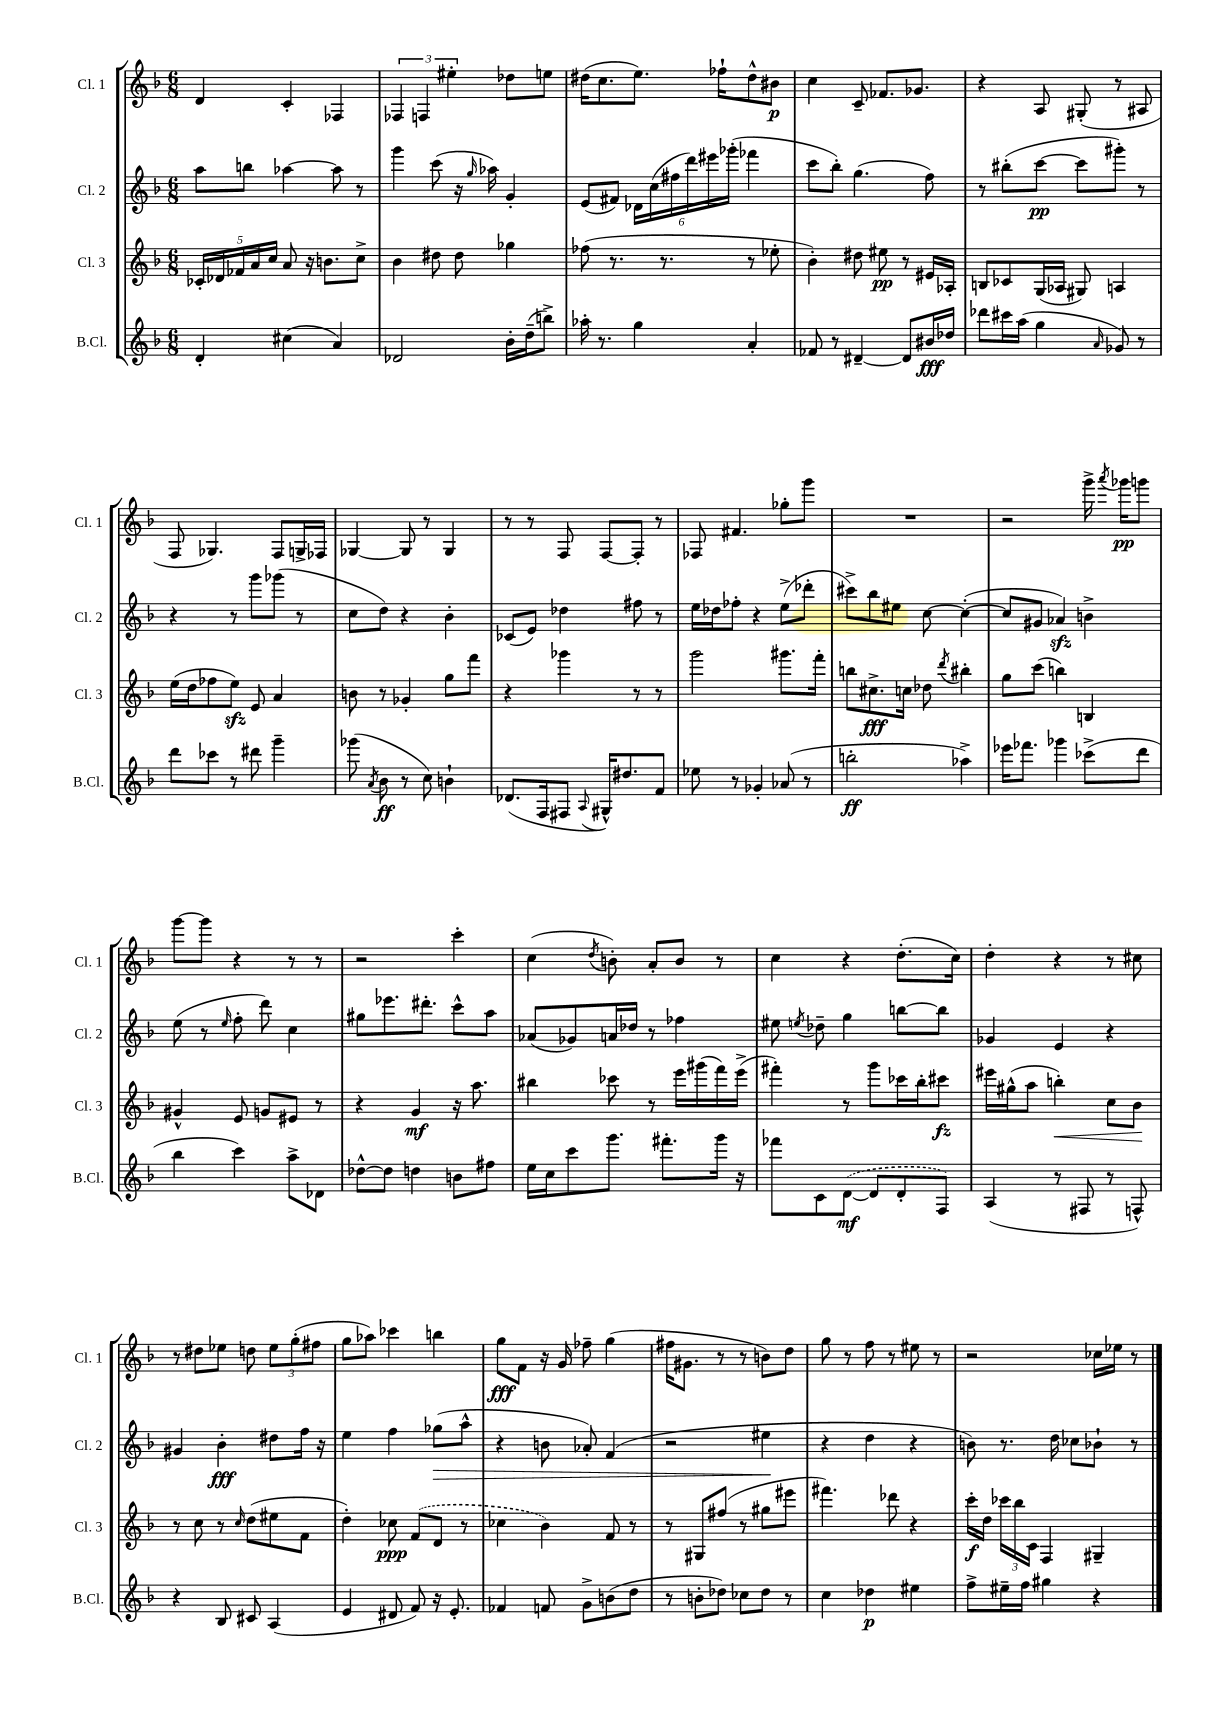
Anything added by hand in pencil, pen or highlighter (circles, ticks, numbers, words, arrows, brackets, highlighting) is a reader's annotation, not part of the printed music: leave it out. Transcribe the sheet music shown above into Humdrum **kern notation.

**kern	**dynam	**kern	**dynam	**kern	**dynam	**kern	**dynam
*part4	*part4	*part3	*part3	*part2	*part2	*part1	*part1
*staff4	*staff4	*staff3	*staff3	*staff2	*staff2	*staff1	*staff1
*I"B.Cl.	*	*I"Cl. 3	*	*I"Cl. 2	*	*I"Cl. 1	*
*I'B.Cl.	*	*I'Cl. 3	*	*I'Cl. 2	*	*I'Cl. 1	*
*clefG2	*	*clefG2	*	*clefG2	*	*clefG2	*
*k[b-]	*	*k[b-]	*	*k[b-]	*	*k[b-]	*
*M6/8	*	*M6/8	*	*M6/8	*	*M6/8	*
=27	=27	=27	=27	=27	=27	=27	=27
4d'/	.	20c-X'/LL	.	8aa\L	.	4d/	.
.	.	20d-X/	.	.	.	.	.
.	.	20f-X/	.	.	.	.	.
.	.	.	.	8bbn\J	.	.	.
.	.	20a/	.	.	.	.	.
.	.	20cc/JJ	.	.	.	.	.
(4cc#X\	.	8a/	.	[4aa-X\	.	4c'/	.
.	.	16r	.	.	.	.	.
.	.	8.bn\L	.	.	.	.	.
4a/)	.	.	.	8aa-\]	.	4F-X/	.
.	.	8cc^\J	.	8r	.	.	.
=28	=28	=28	=28	=28	=28	=28	=28
2d-X/	.	4b-\	.	4ggg\	.	6F-X/	.
.	.	.	.	.	.	6Fn/	.
.	.	8dd#X\	.	(8ccc\	.	.	.
.	.	.	.	.	.	6ee#X'\	.
.	.	8dd#\	.	16r	.	.	.
.	.	.	.	16qqgg/	.	.	.
.	.	.	.	16aa-X\)	.	.	.
16b-'\LL	.	4gg-X\	.	4g'/	.	8dd-X\L	.
(16dd~\J	.	.	.	.	.	.	.
8bbn^\J)	.	.	.	.	.	8een\J	.
=29	=29	=29	=29	=29	=29	=29	=29
16aa-X'\	.	(8ff-X\	.	(8e/L	.	(16dd#X\KL	.
8.r	.	.	.	.	.	8.cc\	.
.	.	8.r	.	8f#X/J)	.	.	.
4gg\	.	.	.	24d-X\LL	.	8.ee\J)	.
.	.	.	.	(24cc\	.	.	.
.	.	8.r	.	.	.	.	.
.	.	.	.	24ff#X\	.	.	.
.	.	.	.	24ddd\)	.	.	.
.	.	.	.	24eee#X\	.	.	.
.	.	.	.	.	.	16ff-X`\KL	.
.	.	.	.	(24ggg-X'\JJ	.	.	.
4a'/	.	8r	.	4fff-X\	.	8dd#^^\	.
.	.	8ee-X'\	.	.	.	8b#X\J	p
=30	=30	=30	=30	=30	=30	=30	=30
8f-X/	.	4b-'\)	.	8ccc\L	.	4cc\	.
8r	.	.	.	8bb-'\J)	.	.	.
[4d#X~/	.	8dd#X\	.	(4.gg\	.	8c~/	.
.	.	8ee#X\	pp	.	.	8.f-X/L	.
8d#/L]	.	8r	.	.	.	.	.
.	.	.	.	.	.	8.g-X/J	.
16b#X/L	fff	16e#X/LL	.	8ff\)	.	.	.
16dd-X/JJ	.	16A-X'/JJ	.	.	.	.	.
=31	=31	=31	=31	=31	=31	=31	=31
8ddd-X\L	.	8Bn/L	.	8r	.	4r	.
16ccc#X\L	.	8c-X/	.	(8bb#X'\L	.	.	.
(16aa\JJ	.	.	.	.	.	.	.
4gg\	.	(16G/L	.	[8ccc\J	pp	8A/	.
.	.	16A-X/JJ	.	.	.	.	.
.	.	8G#X/)	.	8ccc\L]	.	(8G#X'/	.
16qqa/	.	.	.	.	.	.	.
8g-X/)	.	4An/	.	8ggg#X'\J)	.	8r	.
8r	.	.	.	8r	.	8A#X/	.
!!LO:LB:g=z
=32	=32	=32	=32	=32	=32	=32	=32
8ddd\L	.	(16ee\LL	.	4r	.	8F/	.
.	.	16dd\J	.	.	.	.	.
8ccc-X\J	.	8ff-X\	.	.	.	4.G-X/)	.
8r	.	8eezz\J)	.	8r	.	.	.
8ddd#X\	.	8e/	.	8ggg\L	.	.	.
4ggg~\	.	4a/	.	(8ggg-X\J	.	8F/L	.
.	.	.	.	8r	.	16Gn^/L	.
.	.	.	.	.	.	16F-X/JJ	.
=33	=33	=33	=33	=33	=33	=33	=33
(8ggg-X\	.	8bn\	.	8cc\L	.	[4G-X/	.
8qa/	.	.	.	.	.	.	.
8b-\	ff	8r	.	8dd\J)	.	.	.
8r	.	4g-X'/	.	4r	.	8G-/]	.
8cc\)	.	.	.	.	.	8r	.
4bn`\	.	8gg\L	.	4b-'\	.	4G-/	.
.	.	8fff\J	.	.	.	.	.
=34	=34	=34	=34	=34	=34	=34	=34
(8.d-X/L	.	4r	.	(8c-X/L	.	8r	.
.	.	.	.	8e/J)	.	8r	.
16F/k	.	.	.	.	.	.	.
8F#X/J	.	4ggg-X\	.	4dd-X\	.	8F/	.
8qqA/	.	.	.	.	.	.	.
16G#X^^/KL)	.	.	.	.	.	[8F/L	.
8.dd#X/	.	.	.	.	.	.	.
.	.	8r	.	8ff#X\	.	8F'/J]	.
8f/J	.	8r	.	8r	.	8r	.
=35	=35	=35	=35	=35	=35	=35	=35
8ee-X\	.	2ggg\	.	16ee\LL	.	8F-X/	.
.	.	.	.	16dd-X\J	.	.	.
8r	.	.	.	8ff-X'\J	.	4.f#X/	.
4g-X'/	.	.	.	4r	.	.	.
(8a-X/	.	8.ggg#X\L	.	(8ee^\L	.	8gg-X'\L	.
8r	.	.	.	8ddd-X'\J	.	8ggg\J	.
.	.	16fff'\Jk	.	.	.	.	.
=36	=36	=36	=36	=36	=36	=36	=36
2bbn'\	ff	8bbn\L	.	8ccc#X^\L)	.	2.r	.
.	.	8.cc#X^\	fff	8bb-\	.	.	.
.	.	.	.	8ee#X\J	.	.	.
.	.	16ccn\Jk	.	.	.	.	.
.	.	8dd-X\	.	[8cc\	.	.	.
.	.	8qddd/	.	.	.	.	.
4aa-X^\)	.	4bb#X'\	.	(4cc'\_	.	.	.
=37	=37	=37	=37	=37	=37	=37	=37
16eee-X\KL	.	8gg\L	.	8cc/L]	.	2r	.
8.fff-X\J	.	.	.	.	.	.	.
.	.	(8ccc\J	.	8g#X/J	.	.	.
4ggg-X\	.	4bbn\)	.	4a-Xzz/)	.	.	.
(8ccc-X^\L	.	4Bn/	.	4bn^\	.	16ggg^\	.
.	.	.	.	.	.	8qaaa/	.
.	.	.	.	.	.	16ggg-X\KL	pp
8ddd\J	.	.	.	.	.	8gggn\J	.
!!LO:LB:g=z
=38	=38	=38	=38	=38	=38	=38	=38
4bb-\	.	4g#X^^/	.	(8ee\	.	[8ggg\L	.
.	.	.	.	8r	.	8ggg\J]	.
.	.	.	.	16qqee/	.	.	.
4ccc\)	.	8e/	.	8ff'\	.	4r	.
.	.	8gn/L	.	8ddd\)	.	.	.
8aa^\L	.	8e#X/J	.	4cc\	.	8r	.
8d-X\J	.	8r	.	.	.	8r	.
=39	=39	=39	=39	=39	=39	=39	=39
[8dd-X^^\L	.	4r	.	8gg#X\L	.	2r	.
8dd-\J]	.	.	.	8.eee-X\	.	.	.
4ddn\	.	4g/	mf	.	.	.	.
.	.	.	.	8.ddd#X'\J	.	.	.
8bn\L	.	16r	.	8ccc^^\L	.	4ccc'\	.
.	.	8.aa\	.	.	.	.	.
8ff#X\J	.	.	.	8aa\J	.	.	.
=40	=40	=40	=40	=40	=40	=40	=40
16ee\LL	.	4bb#X\	.	(8a-X/L	.	(4cc\	.
16cc\J	.	.	.	.	.	.	.
8ccc\	.	.	.	8g-X/)	.	.	.
.	.	.	.	.	.	8qdd/	.
8.ggg\J	.	8ccc-X\	.	16an/L	.	8bn'\)	.
.	.	.	.	16dd-X/JJ	.	.	.
.	.	8r	.	8r	.	8a'/L	.
8.fff#X'\L	.	.	.	.	.	.	.
.	.	16eee\LL	.	4ff-X\	.	8b/J	.
.	.	(16ggg#X\	.	.	.	.	.
16ggg\Jk	.	16fff\)	.	.	.	8r	.
16r	.	(16eee^\JJ	.	.	.	.	.
=41	=41	=41	=41	=41	=41	=41	=41
8fff-X\L	.	4fff#X'\)	.	8ee#X\	.	4cc\	.
.	.	.	.	8qeen/	.	.	.
8c\	.	.	.	8dd-X~\	.	.	.
([8d\J	mf	8r	.	4gg\	.	4r	.
8d/L]	.	8ggg\L	.	.	.	.	.
8d'/	.	16ccc-X\L	.	[8bbn\L	.	(8.dd'\L	.
.	.	16bb-'\J	.	.	.	.	.
8F/J)	.	8ccc#X\J	fz	8bb\J]	.	.	.
.	.	.	.	.	.	16cc\Jk)	.
=42	=42	=42	=42	=42	=42	=42	=42
(4A/	.	16eee#X\LL	.	4g-X/	.	4dd'\	.
.	.	(16gg#X^^\J	.	.	.	.	.
.	.	8aa\J	.	.	.	.	.
!	!	!	!LO:HP:b	!	!	!	!
8r	.	4bbn'\)	<	4e/	.	4r	.
8F#X/	.	.	.	.	.	.	.
8r	.	8cc\L	.	4r	.	8r	.
8Fn^^/)	.	8b-\J	.	.	.	8cc#X\	.
.	.	.	[	.	.	.	.
!!LO:LB:g=z
=43	=43	=43	=43	=43	=43	=43	=43
4r	.	8r	.	4g#X/	.	8r	.
.	.	8cc\	.	.	.	8dd#X\L	.
8B-/	.	8r	.	4b-'\	fff	8ee-X\J	.
.	.	16qqcc/	.	.	.	.	.
8c#X/	.	(8dd\L	.	.	.	8ddn\	.
(4A/	.	8ee#X\	.	8dd#X\L	.	12ee-\L	.
.	.	.	.	.	.	(12gg'\	.
.	.	8f\J	.	16ff\Jk	.	.	.
.	.	.	.	.	.	12ff#X\J	.
.	.	.	.	16r	.	.	.
=44	=44	=44	=44	=44	=44	=44	=44
4e/	.	4dd'\)	.	4ee\	.	8gg\L	.
.	.	.	.	.	.	8aa-X\J)	.
8d#X/	.	8cc-X\	ppp	4ff\	.	4ccc-X\	.
8f/)	.	(8f/L	.	.	.	.	.
!	!	!	!	!	!LO:HP:b	!	!
16r	.	8d/J	.	(8gg-X\L	>	4bbn\	.
8.e'/	.	.	.	.	.	.	.
.	.	8r	.	8aa^^\J	.	.	.
=45	=45	=45	=45	=45	=45	=45	=45
4f-X/	.	4cc-X\	.	4r	.	8gg\L	fff
.	.	.	.	.	.	8f\J	.
8fn/	.	4b-\)	.	8bn\	.	16r	.
.	.	.	.	.	.	16g/	.
8g^\L	.	.	.	8a-X'/)	.	8ff-X~\	.
(8bn\	.	8f/	.	(4f/	.	(4gg\	.
8dd\J	.	8r	.	.	.	.	.
=46	=46	=46	=46	=46	=46	=46	=46
8r	.	8r	.	2r	.	16ff#X\KL	.
.	.	.	.	.	.	8.g#X\J	.
8bn'\L	.	8G#X/L	.	.	.	.	.
8dd-X\J)	.	(8ff#X/J	.	.	.	8r	.
8cc-X\L	.	8r	.	.	.	8r	.
8dd-\J	.	8gg#X\L	.	4ee#X\	.	8bn\L)	.
8r	.	8eee#X\J	.	.	.	8dd\J	.
.	.	.	.	.	]	.	.
=47	=47	=47	=47	=47	=47	=47	=47
4cc\	.	4.fff#X\)	.	4r	.	8gg\	.
.	.	.	.	.	.	8r	.
4dd-X\	p	.	.	4dd\	.	8ff\	.
.	.	8ddd-X\	.	.	.	8r	.
4ee#X\	.	4r	.	4r	.	8ee#X\	.
.	.	.	.	.	.	8r	.
=48	=48	=48	=48	=48	=48	=48	=48
8ff^\L	.	16ccc'\LL	f	8bn\)	.	2r	.
.	.	16dd\JJ	.	.	.	.	.
16ee#X~\L	.	24ccc-X\LL	.	8.r	.	.	.
.	.	24bb-\	.	.	.	.	.
16ff\JJ	.	.	.	.	.	.	.
.	.	24c\JJ	.	.	.	.	.
4gg#X\	.	4F/	.	.	.	.	.
.	.	.	.	16dd\	.	.	.
.	.	.	.	8cc-X\L	.	.	.
4r	.	4G#X~/	.	8b-X`\J	.	16cc-X\LL	.
.	.	.	.	.	.	16ee-X\JJ	.
.	.	.	.	8r	.	8r	.
==	==	==	==	==	==	==	==
*-	*-	*-	*-	*-	*-	*-	*-
